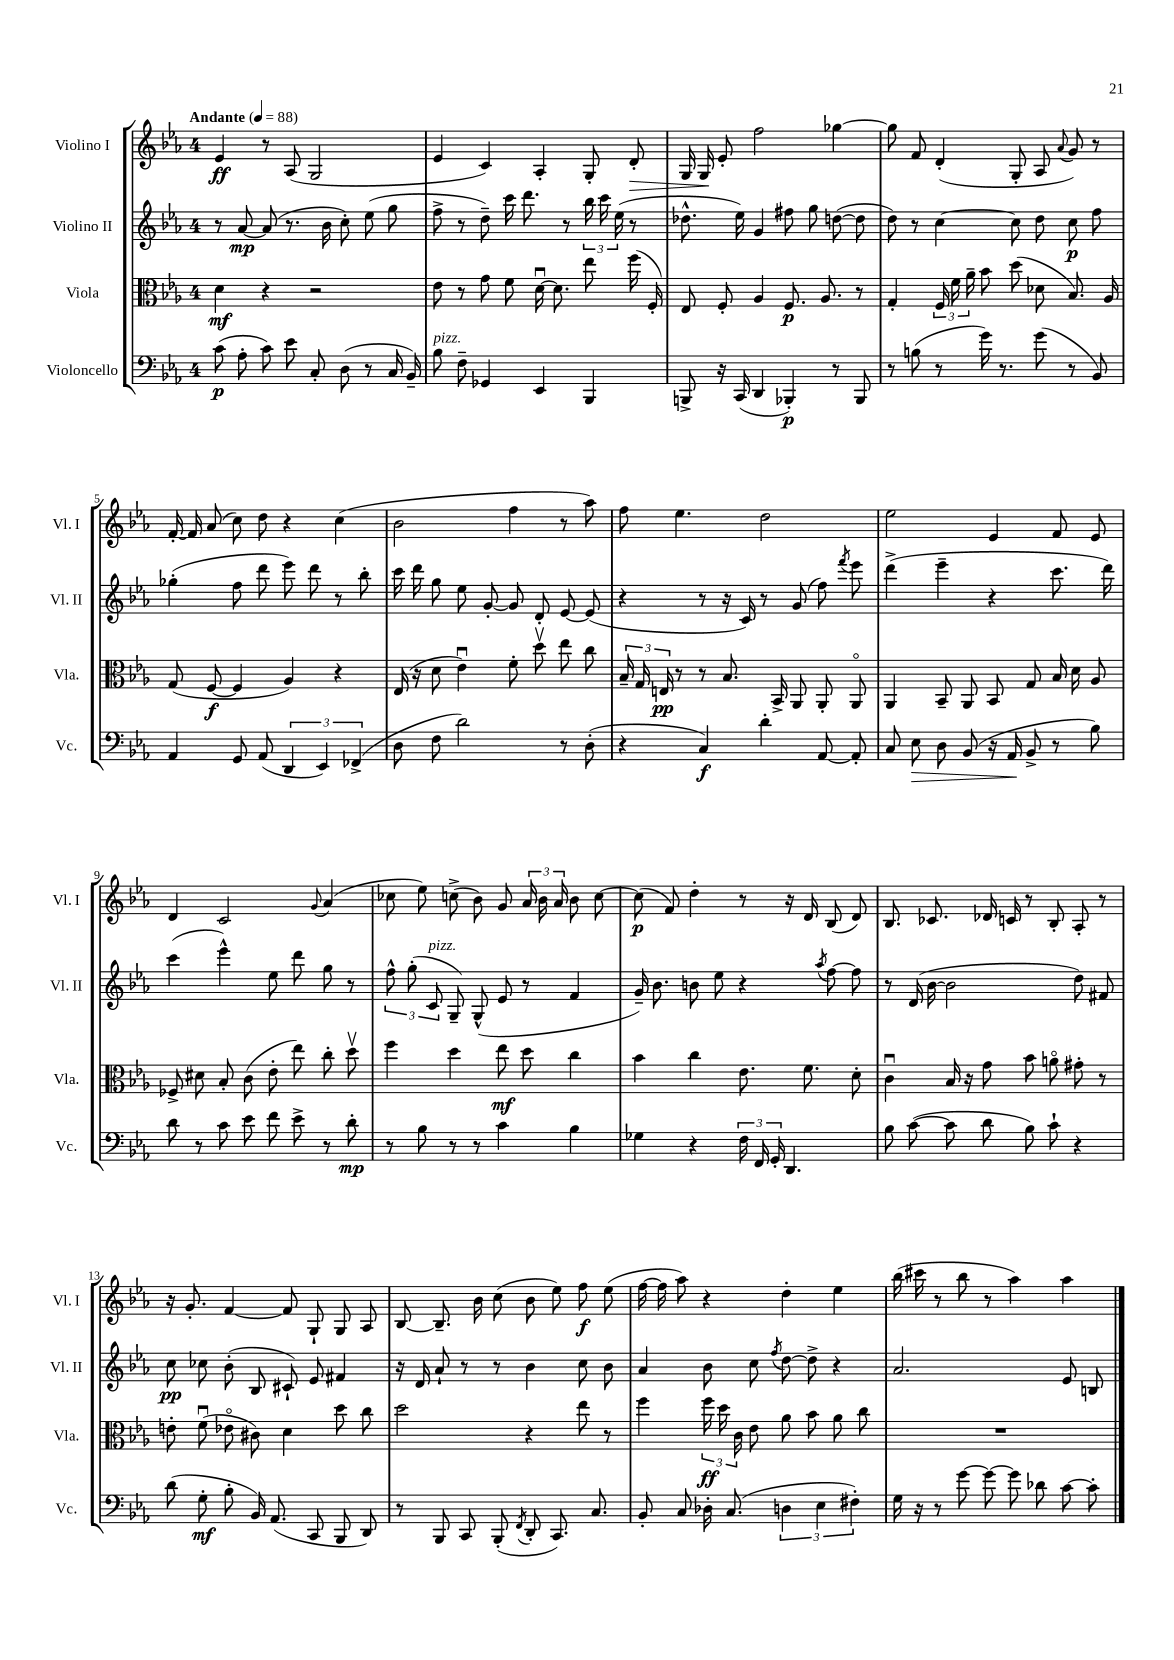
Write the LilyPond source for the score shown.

<<
\new StaffGroup <<
\new Staff = "s0" \with { instrumentName = "Violino I" shortInstrumentName = "Vl. I" } {
    \clef treble \key ees \major \once \override Staff.TimeSignature.style = #'single-digit \time 4/4 \tempo "Andante" 4 = 88
    \autoBeamOff ees'4\ff r8 aes8( g2 |
    ees'4 c'4) aes4-. g8-. d'8-.\> |
    g16 g16\! ees'8-. f''2 ges''4~ |
    ges''8 f'8 d'4-.( g8-. aes8 \appoggiatura { aes'8 } g'8) r8 |
    f'16~-. f'16 aes'8( c''8) d''8 r4 c''4( |
    bes'2 f''4 r8 aes''8) |
    f''8 ees''4. d''2 |
    ees''2 ees'4 f'8 ees'8 |
    d'4 c'2 \appoggiatura { g'8 } aes'4( |
    ces''8 ees''8) c''8->( bes'8) g'8 \tuplet 3/2 { aes'16 bes'16 aes'16 } bes'8 c''8~ |
    c''8\p( f'8) d''4-. r8 r16 d'16 bes8( d'8) |
    bes8. ces'8. des'16 c'16 r8 bes8-. aes8-. r8 |
    r16 g'8.-. f'4~ f'8 g8-! g8 aes8 |
    bes8~ bes8.-- bes'16 c''8( bes'8 ees''8) f''8\f ees''8( |
    f''16~ f''16 aes''8) r4 d''4-. ees''4 |
    bes''16( cis'''16 r8 bes''8 r8 aes''4) aes''4 \bar "|." |
}
\new Staff = "s1" \with { instrumentName = "Violino II" shortInstrumentName = "Vl. II" } {
    \clef treble \key ees \major \once \override Staff.TimeSignature.style = #'single-digit \time 4/4
    \autoBeamOff r8 aes'8~\mp aes'8( r8. bes'16 c''8-.) ees''8( g''8 |
    f''8-> r8 d''8--) c'''16 d'''8. r8 \tuplet 3/2 { bes''16 c'''16 ees''16( } r8 |
    des''8.-^ ees''16) g'4 fis''8 g''8 d''8~( d''8 |
    d''8) r8 c''4~ c''8 d''8 c''8\p f''8 |
    ges''4-.( f''8 d'''8 ees'''8) d'''8 r8 bes''8-. |
    c'''16 d'''16 g''8 ees''8 g'8~-. g'8 d'8-. ees'8~ ees'8( |
    r4 r8 r16 c'16) r8 g'8( f''8) \acciaccatura { f'''8 } ees'''8 |
    d'''4->( ees'''4-- r4 c'''8. d'''16) |
    c'''4( ees'''4-^) ees''8 d'''8 g''8 r8 |
    \tuplet 3/2 { f''8-^ g''8-.( c'8^\markup { \italic "pizz." } } g8--) g8-^( ees'8 r8 f'4 |
    g'16--) bes'8. b'8 ees''8 r4 \acciaccatura { aes''8 } f''8~ f''8 |
    r8 d'16( bes'16~ bes'2 d''8) fis'8 |
    c''8\pp ces''8 bes'8-.( bes8 cis'8-!) ees'8 fis'4 |
    r16 d'16 aes'8-! r8 r8 bes'4 c''8 bes'8 |
    aes'4 bes'8 c''8 \acciaccatura { f''8 } d''8~ d''8-> r4 |
    aes'2. ees'8 b8 \bar "|." |
}
\new Staff = "s2" \with { instrumentName = "Viola" shortInstrumentName = "Vla." } {
    \clef alto \key ees \major \once \override Staff.TimeSignature.style = #'single-digit \time 4/4
    \autoBeamOff d'4\mf r4 r2 |
    ees'8 r8 g'8 f'8 d'16~\downbow d'8. ees''8 f''16( f16-.) |
    ees8 f8-. aes4 f8.\p aes8. r8 |
    g4-. \tuplet 3/2 { f16 f'16 aes'16-- } bes'8 d''8( des'8 bes8.) aes16 |
    g8( f8~\f f4 aes4) r4 |
    ees16( r16 d'8 ees'4\downbow) f'8-. d''8\upbow ees''8 c''8 |
    \tuplet 3/2 { bes16-- g16 e16\pp } r8 r8 bes8. bes,16-> aes,8 aes,8-. aes,8\flageolet |
    aes,4 bes,8-- aes,8 bes,8 g8 bes16 d'16 aes8 |
    fes8-> dis'8 bes8-. c'8( ees'8-. ees''8) c''8-. d''8\upbow |
    f''4 d''4 ees''8\mf d''8 c''4 |
    bes'4 c''4 ees'8. f'8. d'8-. |
    c'4\downbow bes16 r16 g'8 bes'8 a'8\flageolet gis'8-. r8 |
    e'8-. f'8\downbow( ees'8\flageolet cis'8) d'4 d''8 c''8 |
    d''2 r4 ees''8 r8 |
    f''4 \tuplet 3/2 { f''16\ff d''16 c'16 } ees'8 aes'8 bes'8 aes'8 c''8 |
    R1 \bar "|." |
}
\new Staff = "s3" \with { instrumentName = "Violoncello" shortInstrumentName = "Vc." } {
    \clef bass \key ees \major \once \override Staff.TimeSignature.style = #'single-digit \time 4/4
    \autoBeamOff c'8\p( aes8-. c'8) ees'8 c8-. d8( r8 c16 bes,16--) |
    bes8^\markup { \italic "pizz." } f8-- ges,4 ees,4 bes,,4 |
    b,,8-> r16 c,16( d,4 bes,,4-.\p) r8 bes,,8 |
    r8 b8( r8 g'16) r8. g'8( r8 bes,8) |
    aes,4 g,8 aes,8( \tuplet 3/2 { d,4 ees,4) fes,4->( } |
    d8 f8 d'2) r8 d8-.( |
    r4 c4\f) d'4-. aes,8~ aes,8-. |
    c8 ees8\> d8 bes,8( r16 aes,16\! bes,8-> r8 bes8) |
    d'8 r8 c'8 ees'8 f'8 ees'8-> r8 d'8-.\mp |
    r8 bes8 r8 r8 c'4 bes4 |
    ges4 r4 \tuplet 3/2 { f16 f,16 g,16-. } d,4. |
    bes8 c'8~( c'8 d'8 bes8) c'8-! r4 |
    d'8( g8-.\mf bes8-. bes,16) aes,8.( c,8 bes,,8 d,8) |
    r8 bes,,8 c,8 bes,,8-.( \acciaccatura { f,8 } d,8-. c,8.) c8. |
    bes,8-. c8 des16-. c8.( \tuplet 3/2 { d4 ees4 fis4-.) } |
    g16 r16 r8 g'8~ g'8~ g'8 des'8 c'8~ c'8-. \bar "|." |
}
>>
>>
